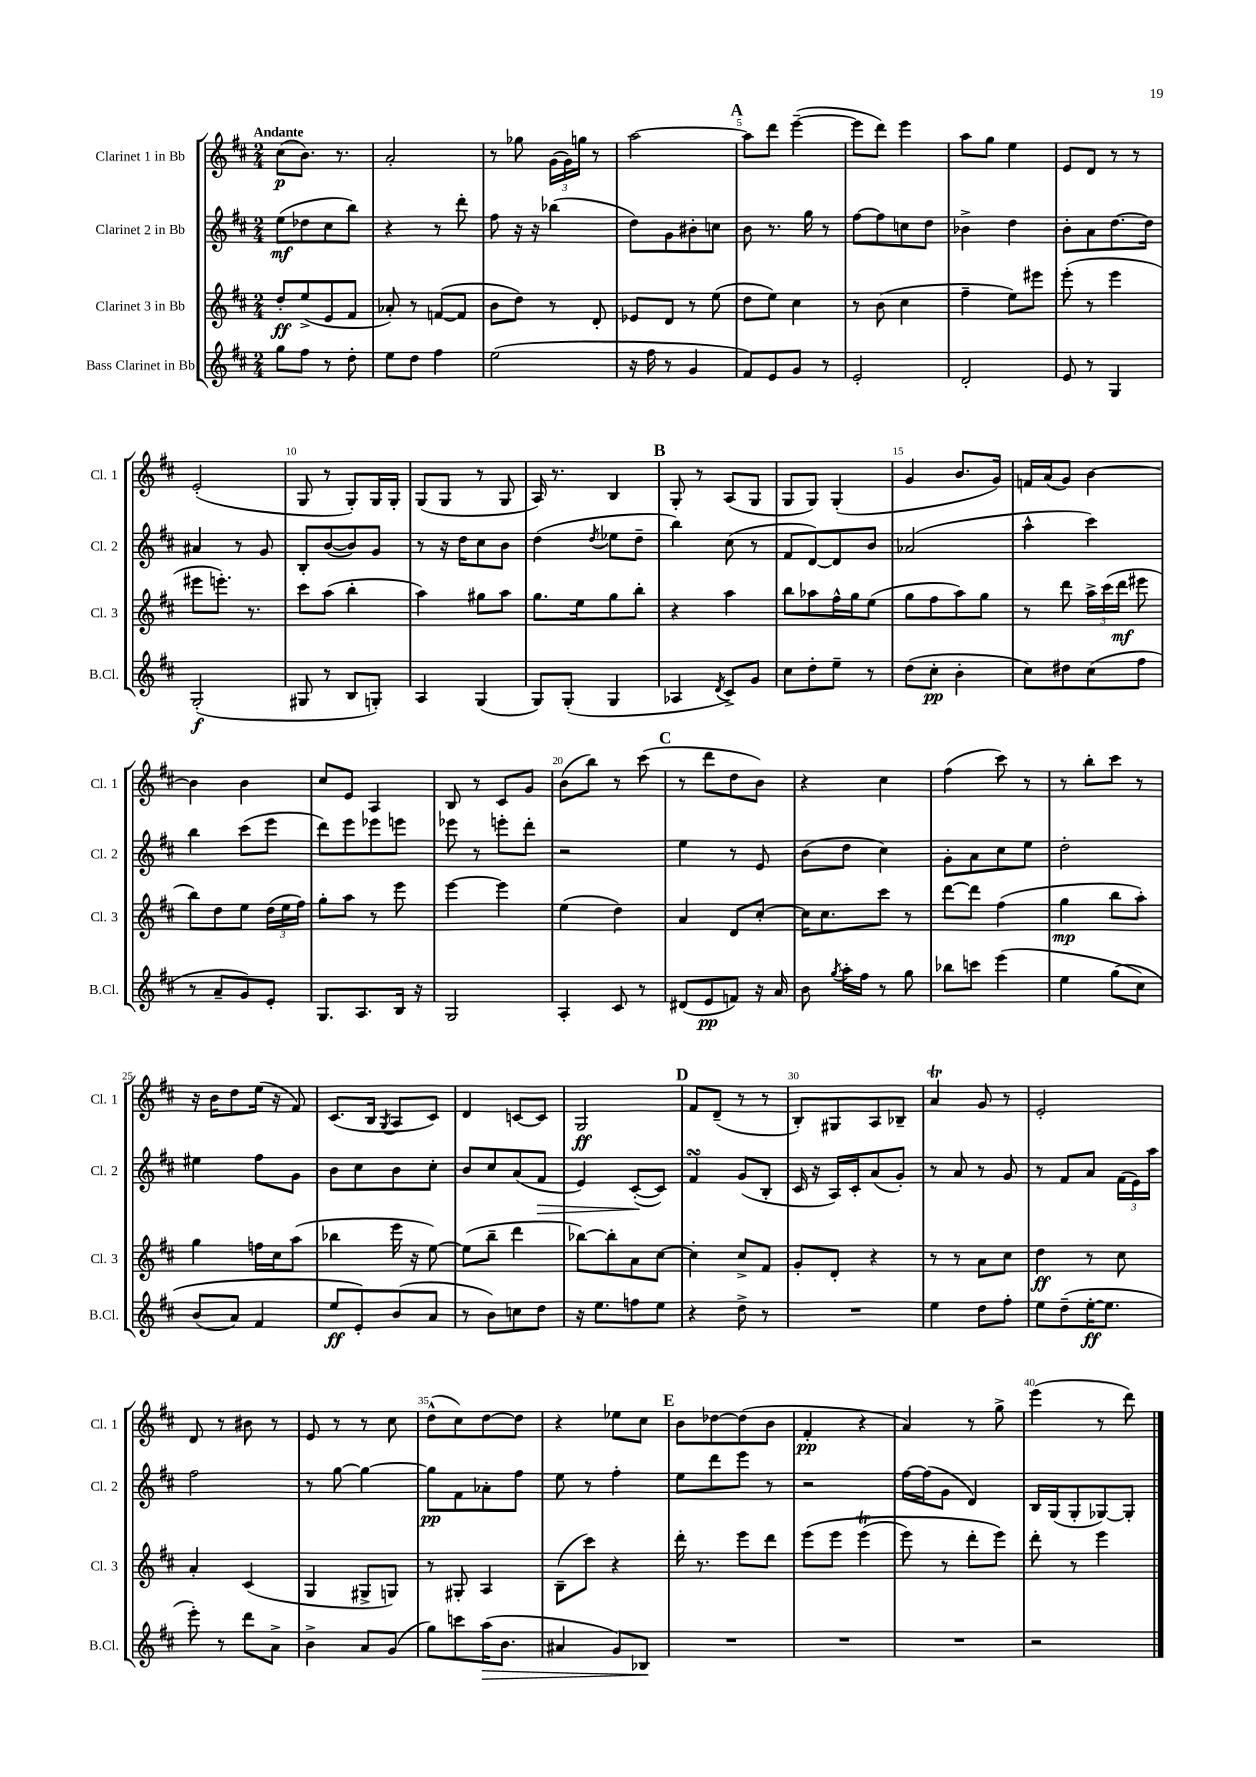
<<
\new StaffGroup <<
\new Staff = "s0" \with { instrumentName = "Clarinet 1 in Bb" shortInstrumentName = "Cl. 1" } {
    \clef treble \key d \major \numericTimeSignature \time 2/4 \tempo "Andante"
    \autoBeamOff cis''8[\p( b'8.]) r8. |
    a'2-. |
    r8 ges''8 \tuplet 3/2 { g'16[( g'16) g''16] } r8 |
    a''2~ |
    \mark \markup { \bold "A" } a''8[ d'''8] e'''4~--( |
    e'''8[ d'''8]) e'''4 |
    a''8[ g''8] e''4 |
    e'8[ d'8] r8 r8 |
    e'2-.( |
    g8 r8 g8[-.) g16 g16]-. |
    g8[( g8] r8 g8 |
    a16) r8. b4 |
    \mark \markup { \bold "B" } g8-. r8 a8[( g8] |
    g8[ g8]) g4-.( |
    g'4 b'8.[ g'16]) |
    f'16[ a'16( g'8]) b'4~ |
    b'4 b'4 |
    cis''8[ e'8] a4 |
    b8 r8 cis'8[ g'8] |
    b'8[( b''8]) r8 cis'''8( |
    \mark \markup { \bold "C" } r8 d'''8[ d''8 b'8]) |
    r4 cis''4 |
    fis''4( cis'''8) r8 |
    r8 b''8[-. cis'''8] r8 |
    r16 b'16[ d''8 e''16]( r16 fis'8) |
    cis'8.[( b16] \acciaccatura { g8 } a8[ cis'8]) |
    d'4 c'8[~ c'8] |
    g2\ff |
    \mark \markup { \bold "D" } fis'8[ d'8]--( r8 r8 |
    b8[-.) gis8 a8 bes8]-- |
    a'4\trill g'8 r8 |
    e'2-. |
    d'8 r8 bis'8 r8 |
    e'8 r8 r8 cis''8 |
    d''8[-^( cis''8) d''8~ d''8] |
    r4 ees''8[ cis''8] |
    \mark \markup { \bold "E" } b'8[ des''8~ des''8( b'8] |
    fis'4-.\pp r4 |
    a'4) r8 g''8-> |
    e'''4( r8 d'''8) \bar "|." |
}
\new Staff = "s1" \with { instrumentName = "Clarinet 2 in Bb" shortInstrumentName = "Cl. 2" } {
    \clef treble \key d \major \numericTimeSignature \time 2/4
    \autoBeamOff e''8[\mf( des''8 cis''8 b''8]) |
    r4 r8 d'''8-. |
    fis''8 r16 r16 bes''4( |
    d''8[) g'8 bis'8-. c''8] |
    \mark \markup { \bold "A" } b'8 r8. g''16 r8 |
    fis''8[~ fis''8 c''8 d''8] |
    bes'4-> d''4 |
    b'8[-. a'8 d''8.~ d''16] |
    ais'4 r8 g'8 |
    b8[-. b'8~( b'8) g'8] |
    r8 r16 d''16[ cis''8 b'8] |
    d''4( \acciaccatura { d''8 } ees''8[ d''8]-- |
    \mark \markup { \bold "B" } b''4) cis''8( r8 |
    fis'8[ d'8~) d'8 b'8] |
    aes'2( |
    a''4-^ cis'''4) |
    b''4 cis'''8[( e'''8] |
    d'''8[) e'''8 ees'''8 e'''8] |
    ees'''8 r8 e'''8[-. d'''8]-. |
    r2 |
    \mark \markup { \bold "C" } e''4 r8 e'8 |
    b'8[( d''8] cis''4) |
    g'8[-. a'8 cis''8 e''8] |
    d''2-. |
    eis''4 fis''8[ g'8] |
    b'8[ cis''8 b'8 cis''8]-. |
    b'8[ cis''8 a'8( fis'8]\> |
    e'4) cis'8[~-.\!( cis'8]) |
    \mark \markup { \bold "D" } fis'4\turn g'8[( b8]-. |
    cis'16 r16 a16[) cis'16-. a'8( g'8]-.) |
    r8 a'8 r8 g'8 |
    r8 fis'8[ a'8] \tuplet 3/2 { fis'16[( e'16) a''16] } |
    fis''2 |
    r8 g''8~ g''4~ |
    g''8[\pp fis'8 aes'8-. fis''8] |
    e''8 r8 fis''4-. |
    \mark \markup { \bold "E" } e''8[ d'''8 e'''8] r8 |
    r2 |
    fis''16[~ fis''16( g'8] d'4) |
    b16[ g16( g8-. ges8~) ges8]-. \bar "|." |
}
\new Staff = "s2" \with { instrumentName = "Clarinet 3 in Bb" shortInstrumentName = "Cl. 3" } {
    \clef treble \key d \major \numericTimeSignature \time 2/4
    \autoBeamOff d''8[-.\ff e''8->( e'8 fis'8] |
    aes'8-.) r8 f'8[~( f'8] |
    b'8[ d''8]) r8 d'8-. |
    ees'8[ d'8] r8 e''8( |
    \mark \markup { \bold "A" } d''8[ e''8]) cis''4 |
    r8 b'8( cis''4 |
    fis''4-- e''8[) eis'''8] |
    e'''8-.( r8 e'''4 |
    eis'''8[ e'''8.]-.) r8. |
    cis'''8[ a''8]( b''4-. |
    a''4) gis''8[ a''8] |
    g''8.[ e''16 g''8 b''8]-. |
    \mark \markup { \bold "B" } r4 a''4 |
    b''8[ aes''8 fis''16-^ g''16 e''8]( |
    g''8[ fis''8 a''8) g''8] |
    r8 d'''8 \tuplet 3/2 { a''16[-> cis'''16( d'''16]\mf } eis'''8 |
    b''8[) d''8 e''8] \tuplet 3/2 { d''16[( e''16 fis''16]) } |
    g''8[-. a''8] r8 e'''8 |
    e'''4~ e'''4 |
    e''4( d''4) |
    \mark \markup { \bold "C" } a'4 d'8[ cis''8]~-. |
    cis''16[ cis''8. cis'''8] r8 |
    d'''8[~ d'''8] fis''4( |
    g''4\mp b''8[ a''8]-.) |
    g''4 f''16[ cis''16 a''8]( |
    bes''4 e'''16 r16 e''8~) |
    e''8[( b''8]-- d'''4 |
    bes''8[~) bes''8-. a'8 cis''8]~ |
    \mark \markup { \bold "D" } cis''4-. cis''8[-> fis'8] |
    g'8[-. d'8]-. r4 |
    r8 r8 a'8[ cis''8] |
    d''4\ff r8 cis''8 |
    a'4-. cis'4( |
    g4 gis8[-> g8]) |
    r8 gis8-. a4 |
    b8[--( cis'''8]) r4 |
    \mark \markup { \bold "E" } d'''16-. r8. e'''8[ d'''8] |
    e'''8[\( e'''8] e'''4\trill( |
    e'''8) r8 d'''8[-. e'''8]\) |
    d'''8-. r8 e'''4 \bar "|." |
}
\new Staff = "s3" \with { instrumentName = "Bass Clarinet in Bb" shortInstrumentName = "B.Cl." } {
    \clef treble \key d \major \numericTimeSignature \time 2/4
    \autoBeamOff g''8[ fis''8] r8 d''8-. |
    e''8[ d''8] fis''4 |
    e''2( |
    r16 fis''16 r8 g'4 |
    \mark \markup { \bold "A" } fis'8[) e'8 g'8] r8 |
    e'2-. |
    d'2-. |
    e'8 r8 g4 |
    g2-.\f( |
    gis8 r8 b8[ g8]-.) |
    a4 g4( |
    g8[) g8]-.( g4 |
    \mark \markup { \bold "B" } aes4 \acciaccatura { d'8 } cis'8[->) g'8] |
    cis''8[ d''8-. e''8]-- r8 |
    d''8[( cis''8]-.\pp b'4-. |
    cis''8[) dis''8 cis''8( fis''8] |
    r8 a'8[-- g'8) e'8]-. |
    g8.[ a8. b16] r16 |
    g2 |
    a4-. cis'8 r8 |
    \mark \markup { \bold "C" } dis'8[( e'8\pp f'8]) r16 a'16 |
    b'8 \acciaccatura { g''8 } a''16[-. fis''16] r8 g''8 |
    bes''8[ c'''8] e'''4( |
    e''4 g''8[\( cis''8]) |
    b'8[( a'8]) fis'4 |
    e''8[\ff e'8-.\) b'8( a'8] |
    r8 b'8[) c''8 d''8] |
    r16 e''8.[ f''8 e''8] |
    \mark \markup { \bold "D" } r4 d''8-> r8 |
    R2 |
    e''4 d''8[ fis''8]-. |
    e''8[ d''8--( e''16~-.\ff e''8.] |
    e'''8-.) r8 d'''8[ a'8]-> |
    b'4-> a'8[ g'8]( |
    g''8[) c'''8 a''16\>( b'8.] |
    ais'4 g'8[) bes8]\! |
    \mark \markup { \bold "E" } R2 |
    R2 |
    R2 |
    r2 \bar "|." |
}
>>
>>
\layout { \context { \Score \override BarNumber.break-visibility = ##(#f #t #t) barNumberVisibility = #(every-nth-bar-number-visible 5) } }
